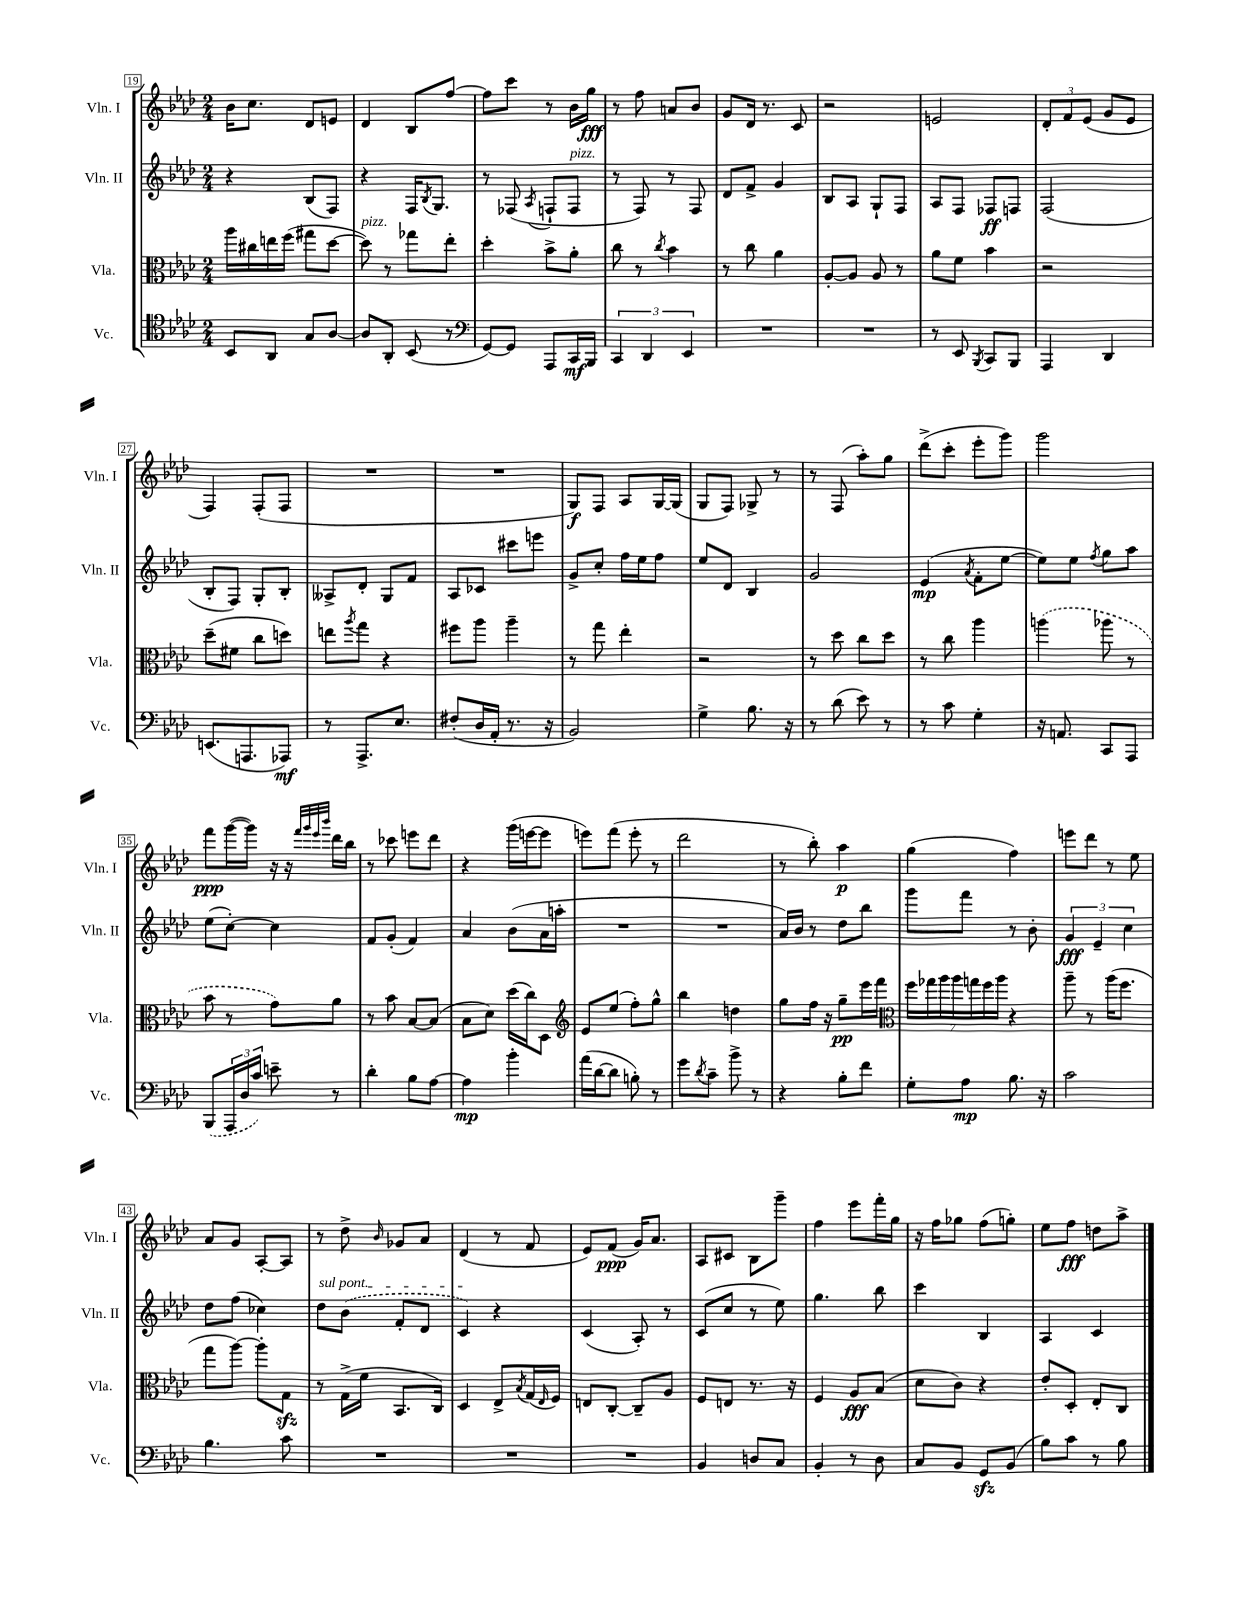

**kern	**kern	**kern	**kern
*staff4	*staff3	*staff2	*staff1
*clefC4	*clefC3	*clefG2	*clefG2
*k[b-e-a-d-]	*k[b-e-a-d-]	*k[b-e-a-d-]	*k[b-e-a-d-]
*M2/4	*M2/4	*M2/4	*M2/4
8BB-/L	16aa-\LL	4r	16b-\LK
.	16cc#\	.	8.cc\J
8AA-/J	16ee\	.	.
.	(16ff\JJ	.	.
8G/L	8gg#\L	(8B-/L	8d-/L
[8A-/J	[8dd-\J	8F/J)	8e/J
=	=	=	=
8A-/]L	8dd-\])	4r	4d-/
8AA-'/J	8r	.	.
(8BB-/	8gg-\L	16F/LK	8B-/L
.	.	8qB-/	.
.	.	8.G/J	.
8r	8ee-'\J	.	[8ff/J
=	=	=	=
*clefF4	*	*	*
[8GG/L)	4dd-'\	8r	8ff\]L
8GG/]J	.	(8F-/	8ccc\J
.	.	8qA-/	.
8AAA-/L	8b-^\L	8F`/L	8r
16CC/L	8a-'\J	8F/J	16b-\LL
16BBB-/JJ	.	.	16gg\JJ
=	=	=	=
6CC/	8cc\	8r	8r
.	8r	8F/)	8ff\
6DD-/	.	.	.
.	8qcc/	.	.
.	4b-\	8r	8a/L
6EE-/	.	.	.
.	.	8F/	8b-/J
=	=	=	=
2r	8r	8d-/L	8g/L
.	8cc\	8f^/J	16d-/Jk
.	.	.	8.r
.	4a-\	4g/	.
.	.	.	8c/
=	=	=	=
2r	[8A-'/L	8B-/L	2r
.	8A-/]J	8A-/J	.
.	8A-/	8G`/L	.
.	8r	8F/J	.
=	=	=	=
8r	8a-\L	8A-/L	2e/
8EE-/	8f\J	8F/J	.
8qBBB-/	.	.	.
8CC/L	4b-\	8F-/L	.
8BBB-/J	.	8F/J	.
=	=	=	=
4AAA-/	2r	(2F/	12d-'/L
.	.	.	12f/
.	.	.	(12e-/J
4DD-/	.	.	8g/L
.	.	.	8e-/J
=	=	=	=
(8.EE/L	(8dd-~\L	8B-'/L	4F/)
.	8f#\J	8F/J)	.
8.AAA/	.	.	.
.	8cc\L	8G'/L	(8F'/L
8AAA-/J)	8dd\J)	8B-'/J	8F/J
=	=	=	=
8r	8ee\L	8A--^/L	2r
.	8qaa-/	.	.
8.AAA-^/L	8gg\J	8d-'/J	.
.	4r	8G/L	.
8.E-/J	.	.	.
.	.	8f/J	.
=	=	=	=
(8F#'/L	8ff#\L	8A-/L	2r
16D-/L	8aa-\J	8c-/J	.
16AA-'/JJ	.	.	.
8.r	4aa-~\	8ccc#\L	.
.	.	8eee\J	.
16r	.	.	.
=	=	=	=
2BB-/)	8r	8g^/L	8G/L)
.	8gg\	8cc'/J	8F/J
.	4ee-'\	16ff\LL	8A-/L
.	.	16ee-\J	.
.	.	8ff\J	[16G/L
.	.	.	(16G/]JJ
=	=	=	=
4G^\	2r	8ee-/L	8G/L
.	.	8d-/J	8F/J)
8.B-\	.	4B-/	8G-^/
.	.	.	8r
16r	.	.	.
=	=	=	=
8r	8r	2g/	8r
(8d-\	8dd-\	.	(8F/
8e-\)	8cc\L	.	8aa-'\L)
8r	8dd-\J	.	8gg\J
=	=	=	=
8r	8r	(4e-/	(8ddd-^\L
8c\	8cc\	.	8ccc'\J
.	.	8qa-/	.
4G'\	4aa-\	8f'\L	8eee-'\L
.	.	[8ee-\J	8ggg\J)
=	=	=	=
16r	(4aa\	8ee-\]L)	2ggg\
8.AA/	.	.	.
.	.	8ee-\J	.
.	.	8qff/	.
8CC/L	8aa-\	8gg\L	.
8AAA-/J	8r	8aa-\J	.
=	=	=	=
(8BBB-/L	8b-\	(8ee-\L	8fff\L
24AAA-/L	8r	[8cc'\J)	([16ggg\L
24D-/	.	.	.
.	.	.	16ggg\]JJ)
24c/JJ)	.	.	.
8e~\	8g\L)	4cc\]	16r
.	.	.	16r
.	.	.	32qqfff/LLL
.	.	.	32qqggg/
.	.	.	32qqeee-/
.	.	.	32qqbbb-/JJJ
8r	8a-\J	.	16ddd-\LL
.	.	.	16bb-\JJ
=	=	=	=
4d-'\	8r	8f/L	8r
.	8b-\	(8g'/J	8ccc-\
8B-\L	[8B-/L	4f/)	8eee\L
[8A-\J	(8B-/]J	.	8ddd-\J
=	=	=	=
4A-\]	8B-\L	4a-/	4r
.	8d-\J)	.	.
4b-'\	(16dd-\LL	(8b-\L	(16ggg\LL
.	16cc\J)	.	[16eee\J
.	8D-\J	16a-\L	8eee\]J
.	.	16aa'\JJ	.
=	=	=	=
*	*clefG2	*	*
(16a-\LL	8e-/L	2r	8eee\L)
[16d-\J	.	.	.
8d-\]J	(8ee-/J	.	(8fff\J
8B'\)	8ff'\L)	.	8eee'\
8r	8gg^^\J	.	8r
=	=	=	=
8g\L	4bb-\	2r	2ddd-\
8qd-/	.	.	.
8c~\J	.	.	.
8b-^\	4dd\	.	.
8r	.	.	.
=	=	=	=
4r	8gg\L	16a-/LL)	8r
.	.	16b-/JJ	.
.	16ff\Jk	8r	8bb-'\)
.	16r	.	.
8B-'\L	8gg~\L	8dd-\L	4aa-\
8f\J	16eee-\L	8bb-\J	.
.	16fff\JJ	.	.
=	=	=	=
*	*clefC3	*	*
8G'\L	28ff\LL	8ggg\L	(4gg\
.	28gg-\	.	.
.	28aa-\	.	.
.	28aa-\	.	.
8A-\J	.	8fff\J	.
.	28gg\	.	.
.	28ff\	.	.
.	28aa-\JJ	.	.
8.B-\	4r	8r	4ff\)
.	.	8b-'\	.
16r	.	.	.
=	=	=	=
2c\	8aa-~\	6g/	8eee\L
.	8r	.	8ddd-\J
.	.	6e-~/	.
.	(16aa-\LK	.	8r
.	8.ff\J	.	.
.	.	6cc\	.
.	.	.	8ee-\
=	=	=	=
4.B-\	8gg\L	8dd-\L	8a-/L
.	[8aa-\J)	(8ff\J	8g/J
.	8aa-'\]L	4cc-\)	[8A-'/L
8c\	8G\J	.	8A-/]J
=	=	=	=
2r	8r	8dd-\L	8r
.	(16G^\LL	(8b-\J	8dd-^\
.	16f\JJ	.	.
.	.	.	16qqb-/
.	8.BB-/L	8f'/L	8g-/L
.	.	8d-/J	8a-/J
.	16C/Jk)	.	.
=	=	=	=
2r	4D-/	4c/)	(4d-/
.	8E-^/L	4r	8r
.	8qB-/	.	.
.	(16G/L	.	8f/
.	16qqE-/	.	.
.	16F/JJ)	.	.
=	=	=	=
2r	8E/L	(4c/	8e-/L)
.	[8C'/J	.	(8f/J
.	8C~/]L	8A-'/)	16g/LK)
.	.	.	8.a-/J
.	8A-/J	8r	.
=	=	=	=
4BB-/	8F/L	(8c/L	8A-/L
.	8E/J	8cc/J	8c#/J
8D/L	8.r	8r	8B-\L
8C/J	.	8ee-\)	8ggg~\J
.	16r	.	.
=	=	=	=
4BB-'/	4F/	4.gg\	4ff\
8r	8A-/L	.	8eee-\L
8D-\	(8B-/J	8bb-\	16fff'\L
.	.	.	16gg\JJ
=	=	=	=
8C/L	8d-\L	4ccc\	16r
.	.	.	16ff\LK
8BB-/J	8c\J)	.	8gg-\J
8GG/L	4r	4B-/	(8ff\L
(8BB-/J	.	.	8gg'\J)
=	=	=	=
8B-\L)	8e-'/L	4A-/	8ee-\L
8c\J	8D-'/J	.	8ff\J
8r	8E-'/L	4c/	8dd\L
8B-\	8C/J	.	8aa-^\J
==	==	==	==
*-	*-	*-	*-
